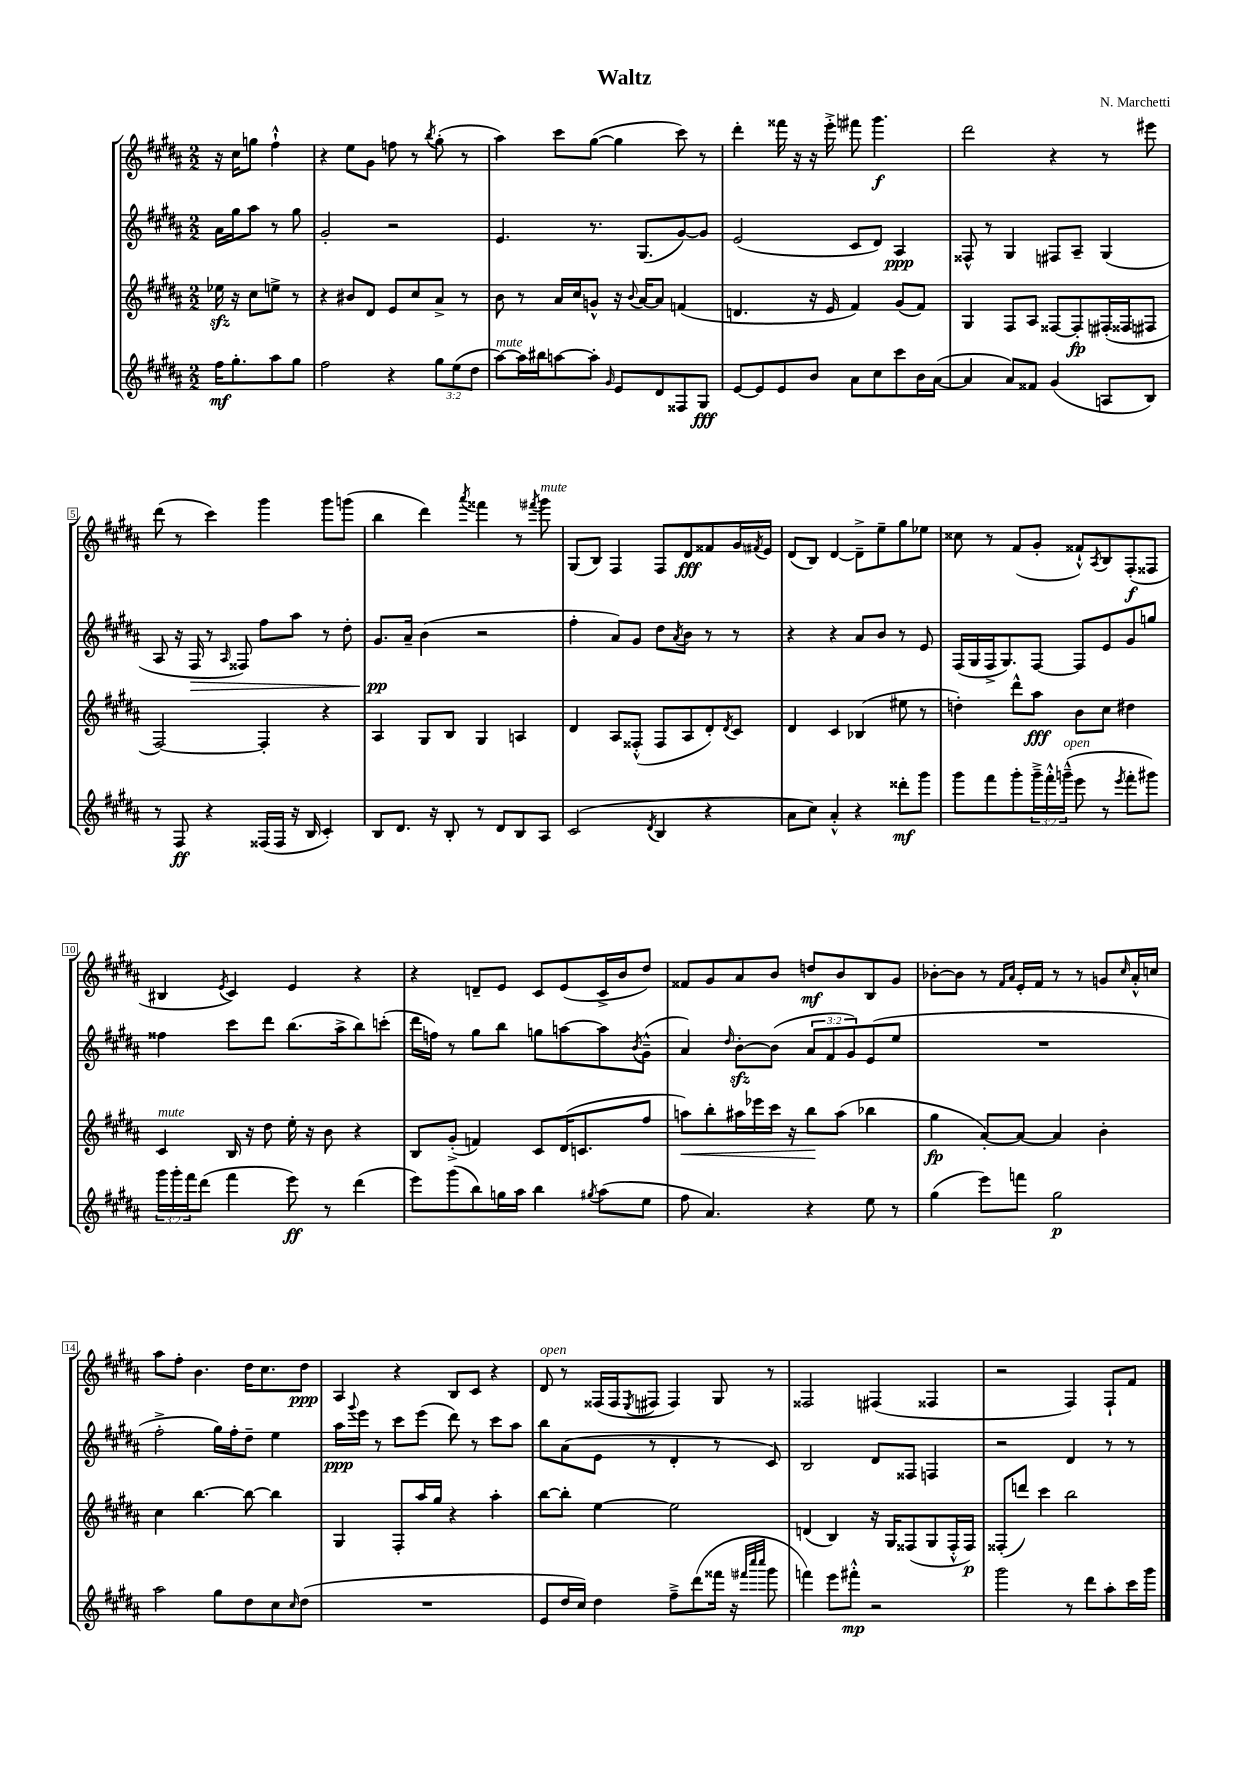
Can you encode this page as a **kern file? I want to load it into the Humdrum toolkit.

**kern	**dynam	**kern	**dynam	**kern	**dynam	**kern	**dynam
*part4	*part4	*part3	*part3	*part2	*part2	*part1	*part1
*staff4	*staff4	*staff3	*staff3	*staff2	*staff2	*staff1	*staff1
*clefG2	*	*clefG2	*	*clefG2	*	*clefG2	*
*k[f#c#g#d#a#]	*	*k[f#c#g#d#a#]	*	*k[f#c#g#d#a#]	*	*k[f#c#g#d#a#]	*
*M2/2	*	*M2/2	*	*M2/2	*	*M2/2	*
=	=	=	=	=	=	=	=
16ff#\KL	mf	16ee-Xzz\	.	16a#\LL	.	16r	.
8.gg#'\	.	16r	.	16gg#\J	.	16cc#\KL	.
.	.	8cc#\L	.	8aa#\J	.	8ggn\J	.
8aa#\	.	8een^\J	.	8r	.	4ff#`^^\	.
8gg#\J	.	8r	.	8gg#\	.	.	.
=1	=1	=1	=1	=1	=1	=1	=1
2ff#\	.	4r	.	2g#'/	.	4r	.
.	.	8b#X/L	.	.	.	8ee\L	.
.	.	8d#/J	.	.	.	8g#\J	.
4r	.	8e/L	.	2r	.	8ffn\	.
.	.	8cc#/	.	.	.	8r	.
.	.	.	.	.	.	8qbb/	.
12gg#\L	.	8a#^/J	.	.	.	(8gg#'\	.
(12ee\	.	.	.	.	.	.	.
.	.	8r	.	.	.	8r	.
12dd#\J	.	.	.	.	.	.	.
=2	=2	=2	=2	=2	=2	=2	=2
!LO:TX:a:i:t=mute	!	!	!	!	!	!	!
[8aa#\L)	.	8b\	.	4.e/	.	4aa#\)	.
16aa#\L]	.	8r	.	.	.	.	.
16bb#X\J	.	.	.	.	.	.	.
[8aan\	.	16a#/LL	.	.	.	8ccc#\L	.
.	.	16cc#/J	.	.	.	.	.
8aa'\J]	.	8gn^^/J	.	8.r	.	([8gg#\J	.
16qqg#/	.	.	.	.	.	.	.
8e/L	.	16r	.	.	.	4gg#\]	.
.	.	8qqb/	.	.	.	.	.
.	.	[16a#/KL	.	(8.G#/L	.	.	.
8d#/	.	8a#/J]	.	.	.	.	.
8F##X/	.	(4fn/	.	[8g#/)	.	8ccc#\)	.
8G#/J	fff	.	.	8g#/J]	.	8r	.
=3	=3	=3	=3	=3	=3	=3	=3
[8e/L	.	4.dn/	.	(2e/	.	4ddd#'\	.
8e/]	.	.	.	.	.	.	.
8e/	.	.	.	.	.	16fff##X\	.
.	.	.	.	.	.	16r	.
8b/J	.	16r	.	.	.	16r	.
.	.	16e/	.	.	.	16eee'^\	.
8a#\L	.	4f#/)	.	8c#/L	.	8fff#X\	.
8cc#\	.	.	.	8d#/J)	.	4.ggg#\	f
8ccc#\	.	(8g#/L	.	4A#/	ppp	.	.
16b\L	.	8f#/J)	.	.	.	.	.
([16a#\JJ	.	.	.	.	.	.	.
=4	=4	=4	=4	=4	=4	=4	=4
4a#/]	.	4G#/	.	8F##X^^/	.	2ddd#\	.
.	.	.	.	8r	.	.	.
8a#/L)	.	8F#/L	.	4G#/	.	.	.
8f##X/J	.	8A#/J	.	.	.	.	.
(4g#/	.	[8F##X/L	.	8F#X/L	.	4r	.
.	.	8F##'/]	fp	8A#~/J	.	.	.
8An/L	.	(16F#X'/L	.	(4G#/	.	8r	.
.	.	16F##X/J	.	.	.	.	.
8B/J)	.	8F#X/J	.	.	.	8eee#X\	.
!!LO:LB:g=z
=5	=5	=5	=5	=5	=5	=5	=5
8r	.	[2F#/)	.	8A#/	.	(8ddd#\	.
8F#/	ff	.	.	16r	.	8r	.
!	!	!	!	!	!LO:HP:b	!	!
.	.	.	.	16F#/	>	.	.
4r	.	.	.	8r	.	4ccc#\)	.
.	.	.	.	16qqA#/	.	.	.
.	.	.	.	8F##X/)	.	.	.
(16F##X/LL	.	4F#'/]	.	8ff#\L	.	4ggg#\	.
16F##/JJ	.	.	.	.	.	.	.
16r	.	.	.	8aa#\J	.	.	.
16B/	.	.	.	.	.	.	.
4c#'/)	.	4r	.	8r	.	8ggg#\L	.
.	.	.	.	8dd#'\	.	(8gggn\J	.
=6	=6	=6	=6	=6	=6	=6	=6
8B/L	.	4A#/	.	8.g#/L	pp	4bb\	.
8.d#/J	.	.	.	.	.	.	.
.	.	.	.	16a#~/Jk	]	.	.
.	.	8G#/L	.	(4b\	.	4ddd#\)	.
16r	.	.	.	.	.	.	.
8B'/	.	8B/J	.	.	.	.	.
.	.	.	.	.	.	8qaaa#/	.
8r	.	4G#/	.	2r	.	4fff##X\	.
8d#/L	.	.	.	.	.	.	.
8B/	.	4An/	.	.	.	8r	.
.	.	.	.	.	.	8qfff#X/	.
!	!	!	!	!	!	!LO:TX:a:i:t=mute	!
8A#/J	.	.	.	.	.	8ggg#\	.
=7	=7	=7	=7	=7	=7	=7	=7
(2c#/	.	4d#/	.	4ff#'\	.	(8G#/L	.
.	.	.	.	.	.	8B/J)	.
.	.	8A#/L	.	8a#/L)	.	4F#/	.
.	.	(8F##X'^^/J	.	8g#/J	.	.	.
8qd#/	.	.	.	.	.	.	.
4B/	.	8F##/L	.	8dd#\L	.	8F#/L	.
.	.	.	.	8qa#/	.	.	.
.	.	8A#/	.	8b\J	.	8d#/	fff
4r	.	8d#'/)	.	8r	.	8f##X/	.
.	.	8qd#/	.	.	.	.	.
.	.	8c#/J	.	8r	.	16g#/L	.
.	.	.	.	.	.	8qf#X/	.
.	.	.	.	.	.	16e/JJ	.
=8	=8	=8	=8	=8	=8	=8	=8
8a#\L	.	4d#/	.	4r	.	(8d#/L	.
8cc#\J)	.	.	.	.	.	8B/J)	.
4a#'^^/	.	4c#/	.	4r	.	[4d#/	.
4r	.	(4B-X/	.	8a#/L	.	8d#~^\L]	.
.	.	.	.	8b/J	.	8ee~\	.
8ddd##X'\L	mf	8ee#X\	.	8r	.	8gg#\	.
8ggg#\J	.	8r	.	8e/	.	8ee-X\J	.
=9	=9	=9	=9	=9	=9	=9	=9
8ggg#\L	.	4ddn'\)	.	(16F#/LL	.	8cc##X\	.
.	.	.	.	16G#/	.	.	.
8fff#\	.	.	.	16F#^/J	.	8r	.
.	.	.	.	8.G#/)	.	.	.
8ggg#'\	.	8ddd#^^\L	.	.	.	(8f#/L	.
24ggg#~^\L	.	8aa#\J	fff	[8F#/J	.	8g#'/J	.
24fff#'^^\	.	.	.	.	.	.	.
!LO:TX:a:i:t=open	!	!	!	!	!	!	!
(24gggn~^^\JJ	.	.	.	.	.	.	.
8eee\	.	8b\L	.	8F#/L]	.	8f##X`^^/L)	.
.	.	.	.	.	.	8qA#/	.
8r	.	8cc#\J	.	8e/	.	8B/	.
8qeee/	.	.	.	.	.	.	.
8fff#'\L	.	4dd#X\	.	8g#/	.	(8F#'/	f
8ggg#X\J)	.	.	.	8ggn/J	.	8F##X/J	.
!!LO:LB:g=z
=10	=10	=10	=10	=10	=10	=10	=10
!	!	!LO:TX:a:i:t=mute	!	!	!	!	!
24ggg#\LL	.	4c#/	.	4ff##X\	.	4B#X/	.
24ggg#'\	.	.	.	.	.	.	.
24fff#\J	.	.	.	.	.	.	.
(8ddd#\J	.	.	.	.	.	.	.
.	.	.	.	.	.	8qe/	.
4fff#\	.	16B/	.	8ccc#\L	.	4c#/)	.
.	.	16r	.	.	.	.	.
.	.	8dd#\	.	8ddd#\J	.	.	.
8eee\)	ff	16ee'\	.	(8.bb\L	.	4e/	.
.	.	16r	.	.	.	.	.
8r	.	8b\	.	.	.	.	.
.	.	.	.	16aa#^\k	.	.	.
(4ddd#\	.	4r	.	8bb\)	.	4r	.
.	.	.	.	(8cccn'\J	.	.	.
=11	=11	=11	=11	=11	=11	=11	=11
8eee\L)	.	8B/L	.	16ddd#\LL	.	4r	.
.	.	.	.	16ffn\JJ)	.	.	.
(8ggg#\	.	(8g#'^/J	.	8r	.	.	.
8bb\)	.	4fn/)	.	8gg#\L	.	8dn~/L	.
16ggn\L	.	.	.	8bb\J	.	8e/J	.
16aa#\JJ	.	.	.	.	.	.	.
4bb\	.	8c#/L	.	8ggn\L	.	8c#/L	.
.	.	(16d#/K	.	[8aan\	.	(8e/	.
.	.	8.cn/	.	.	.	.	.
8qgg#X/	.	.	.	.	.	.	.
(8aa#\L	.	.	.	8aa\]	.	16c#^/L	.
.	.	.	.	.	.	16b/J	.
.	.	.	.	8qb/	.	.	.
8ee\J	.	8ff#/J	.	(8g#~^^\J	.	8dd#/J)	.
=12	=12	=12	=12	=12	=12	=12	=12
!	!	!	!LO:HP:b	!	!	!	!
8ff#\	.	8aan\L)	<	4a#/)	.	8f##X/L	.
4.a#/)	.	8bb'\	.	.	.	8g#/	.
.	.	.	.	16qqdd#/	.	.	.
.	.	16aa#X\L	.	[8bzz'\L	.	8a#/	.
.	.	16eee-X\	.	.	.	.	.
.	.	16ccc#\JJ	.	(8b\J]	.	8b/J	.
.	.	16r	.	.	.	.	.
4r	.	8bb\L	.	12a#/L	.	8ddn/L	mf
.	.	.	.	12f#/	.	.	.
.	.	(8aa#\J	[	.	.	8b/	.
.	.	.	.	12g#/)	.	.	.
8ee\	.	4bb-X\	.	(8e/	.	8B/	.
8r	.	.	.	8ee/J	.	8g#/J	.
=13	=13	=13	=13	=13	=13	=13	=13
(4gg#\	.	4gg#\	fp	1r	.	[8b-X'\L	.
.	.	.	.	.	.	8b-\J]	.
8eee\L)	.	[8a#'/L)	.	.	.	8r	.
.	.	.	.	.	.	16qqf#/LL	.
.	.	.	.	.	.	16qqa#/JJ	.
8fffn\J	.	8a#/J_	.	.	.	16e'/LL	.
.	.	.	.	.	.	16f#/JJ	.
2gg#\	p	4a#/]	.	.	.	8r	.
.	.	.	.	.	.	8r	.
.	.	4b'\	.	.	.	8gn/L	.
.	.	.	.	.	.	16qqcc#/	.
.	.	.	.	.	.	16a#'^^/L	.
.	.	.	.	.	.	16ccn/JJ	.
!!LO:LB:g=z
=14	=14	=14	=14	=14	=14	=14	=14
2aa#\	.	4cc#\	.	2ff#'^\	.	8aa#\L	.
.	.	.	.	.	.	8ff#'\J	.
.	.	[4.bb\	.	.	.	4.b\	.
8gg#\L	.	.	.	16gg#\LL)	.	.	.
.	.	.	.	16ff#'\J	.	.	.
8dd#\	.	8bb\_	.	8dd#~\J	.	16dd#\KL	.
.	.	.	.	.	.	8.cc#\	.
8cc#\	.	4bb\]	.	4ee\	.	.	.
16qqcc#/	.	.	.	.	.	.	.
(8dd#\J	.	.	.	.	.	8dd#\J	ppp
=15	=15	=15	=15	=15	=15	=15	=15
1r	.	4G#/	.	16aa#\LL	ppp	4A#/	.
.	.	.	.	8qqggg#/	.	.	.
.	.	.	.	16eee\JJ	.	.	.
.	.	.	.	8r	.	.	.
.	.	8F#'/L	.	8ccc#\L	.	4r	.
.	.	16aa#/L	.	(8eee\J	.	.	.
.	.	16gg#/JJ	.	.	.	.	.
.	.	4r	.	8ddd#\)	.	8B/L	.
.	.	.	.	8r	.	8c#/J	.
.	.	4aa#'\	.	8ccc#\L	.	4r	.
.	.	.	.	8aa#\J	.	.	.
=16	=16	=16	=16	=16	=16	=16	=16
!	!	!	!	!	!	!LO:TX:a:i:t=open	!
8e/L	.	[8bb\L	.	8bb\L	.	8d#/	.
16dd#/L	.	8bb'\J]	.	(8a#\	.	8r	.
16cc#/JJ)	.	.	.	.	.	.	.
4dd#\	.	[4ee\	.	8e\J	.	(16F##X/LL	.
.	.	.	.	.	.	16F##/J	.
.	.	.	.	.	.	8qE/	.
.	.	.	.	8r	.	8F#X/J	.
8ff#~^\L	.	2ee\]	.	4d#'/	.	4F#/)	.
(8ddd#\	.	.	.	.	.	.	.
16fff##X\Jk	.	.	.	8r	.	8G#/	.
16r	.	.	.	.	.	.	.
32qqfff#X/LLL	.	.	.	.	.	.	.
32qqcccc#/	.	.	.	.	.	.	.
32qqcccc#/JJJ	.	.	.	.	.	.	.
8ggg#\	.	.	.	8c#/)	.	8r	.
=17	=17	=17	=17	=17	=17	=17	=17
4fffn\)	.	(4dn/	.	2B/	.	2F##X/	.
8eee\L	.	4B/)	.	.	.	.	.
8fff#X'^^\J	mp	.	.	.	.	.	.
2r	.	16r	.	8d#/L	.	(4F#X/	.
.	.	16G#/KL	.	.	.	.	.
.	.	(8F##X/	.	8F##X/J	.	.	.
.	.	8G#/	.	4Fn/	.	4F##X/	.
.	.	16F##'^^/L	.	.	.	.	.
.	.	16F##/JJ)	p	.	.	.	.
=18	=18	=18	=18	=18	=18	=18	=18
2ggg#\	.	(8F##X'/L	.	2r	.	2r	.
.	.	8dddn/J)	.	.	.	.	.
.	.	4ccc#\	.	.	.	.	.
8r	.	2bb\	.	4d#/	.	4F#/)	.
8ddd#\L	.	.	.	.	.	.	.
8aa#'\	.	.	.	8r	.	8F#`/L	.
16ccc#\L	.	.	.	8r	.	8f#/J	.
16ggg#\JJ	.	.	.	.	.	.	.
==	==	==	==	==	==	==	==
*-	*-	*-	*-	*-	*-	*-	*-
